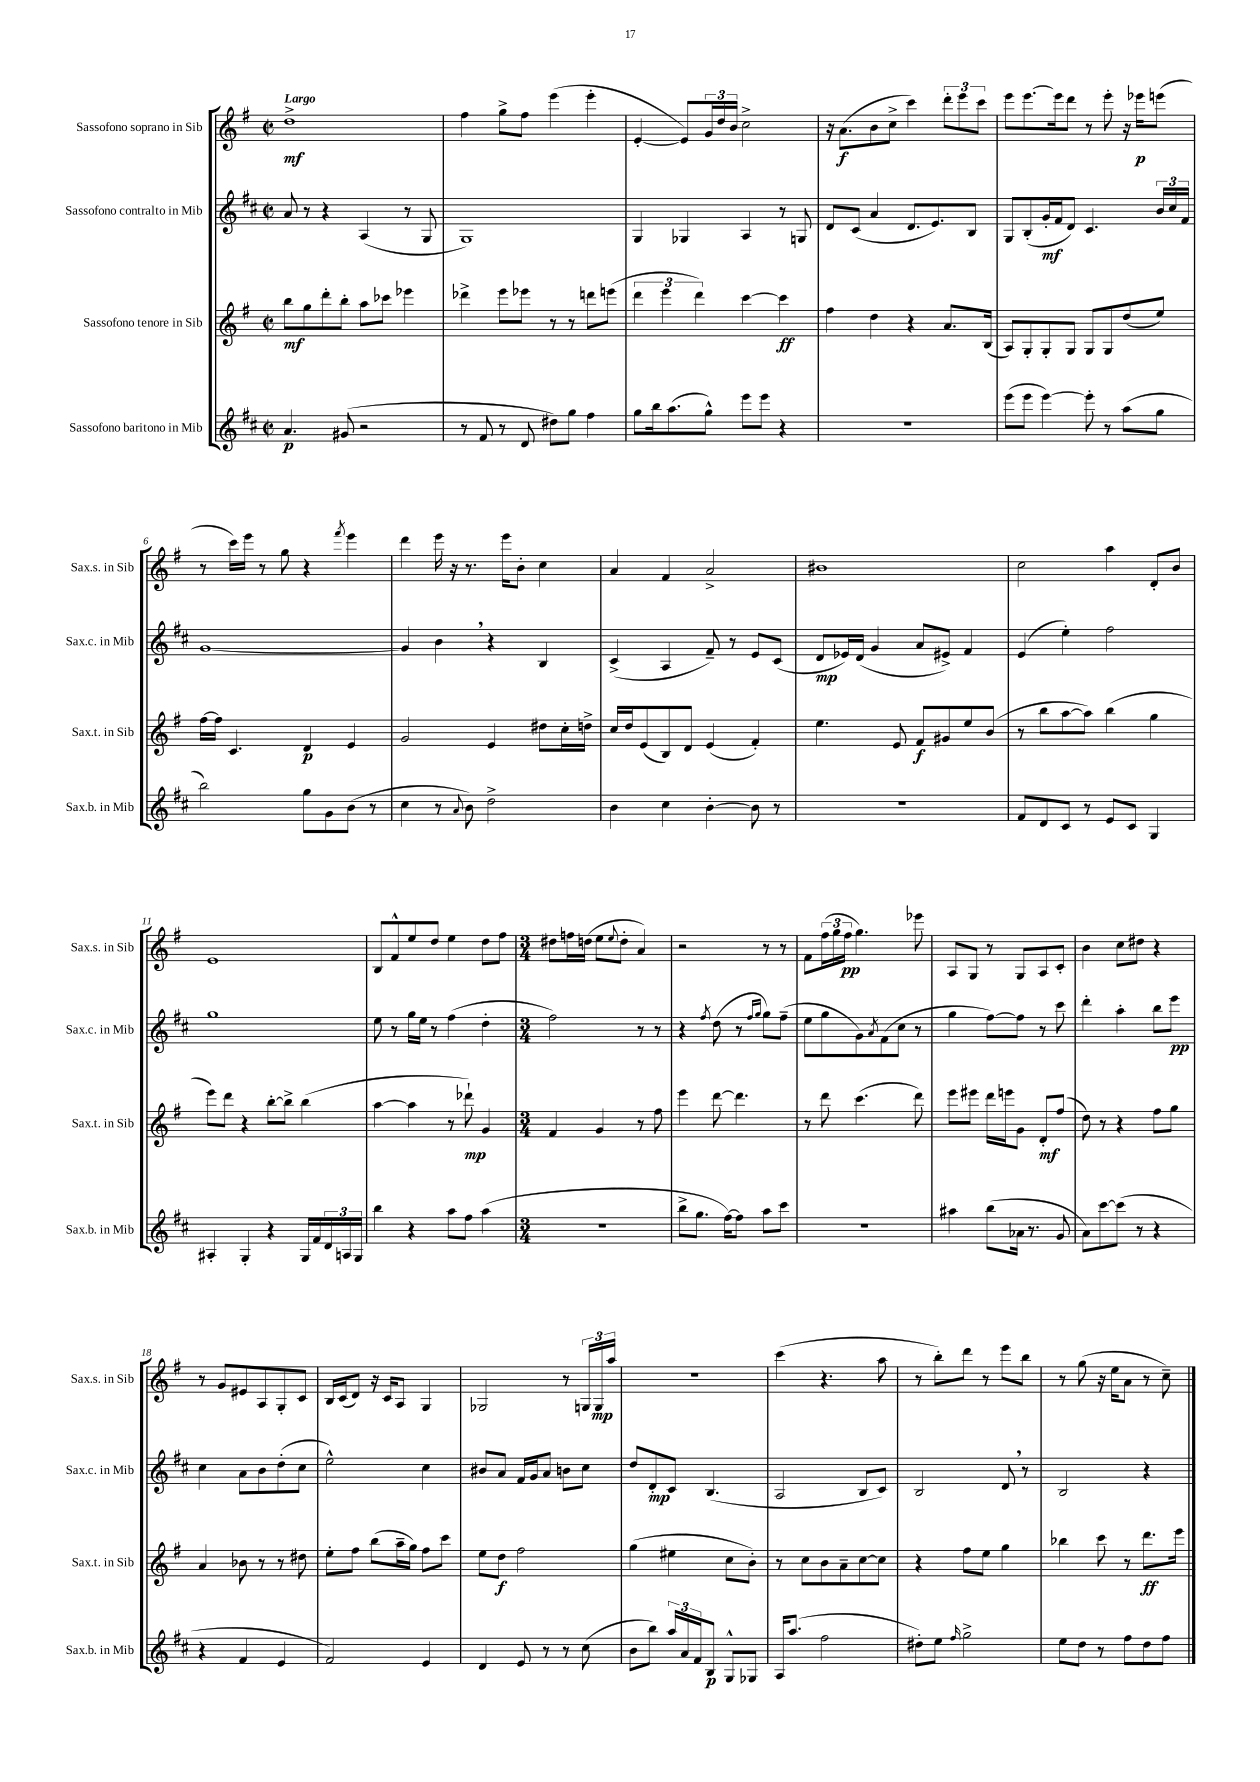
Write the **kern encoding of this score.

**kern	**dynam	**kern	**dynam	**kern	**dynam	**kern	**dynam
*part4	*part4	*part3	*part3	*part2	*part2	*part1	*part1
*staff4	*staff4	*staff3	*staff3	*staff2	*staff2	*staff1	*staff1
*I"Sassofono baritono in Mib	*	*I"Sassofono tenore in Sib	*	*I"Sassofono contralto in Mib	*	*I"Sassofono soprano in Sib	*
*I'Sax.b. in Mib	*	*I'Sax.t. in Sib	*	*I'Sax.c. in Mib	*	*I'Sax.s. in Sib	*
*clefG2	*	*clefG2	*	*clefG2	*	*clefG2	*
*k[f#c#]	*	*k[f#]	*	*k[f#c#]	*	*k[f#]	*
*M2/2	*	*M2/2	*	*M2/2	*	*M2/2	*
*met(c|)	*	*met(c|)	*	*met(c|)	*	*met(c|)	*
=1	=1	=1	=1	=1	=1	=1	=1
!	!	!	!	!	!	!LO:TX:a:B:t=Largo	!
4.a/	p	8bb\L	mf	8a/	.	1dd^	mf
.	.	8gg\	.	8r	.	.	.
.	.	8ddd'\	.	4r	.	.	.
(8g#X/	.	8bb'\J	.	.	.	.	.
2r	.	8aa\L	.	(4A/	.	.	.
.	.	8ccc-X\J	.	.	.	.	.
.	.	4eee-X\	.	8r	.	.	.
.	.	.	.	8G/	.	.	.
=2	=2	=2	=2	=2	=2	=2	=2
8r	.	4ddd-X^\	.	1G)	.	4ff#\	.
8f#/	.	.	.	.	.	.	.
8r	.	8eee\L	.	.	.	8gg^\L	.
8d/	.	8eee-X\J	.	.	.	8ff#\J	.
8dd#X\L)	.	8r	.	.	.	(4eee\	.
8gg\J	.	8r	.	.	.	.	.
4ff#\	.	8dddn\L	.	.	.	4eee'\	.
.	.	(8eeen\J	.	.	.	.	.
=3	=3	=3	=3	=3	=3	=3	=3
8gg\L	.	6ddd\	.	4G/	.	[4e'/	.
16bb\k	.	.	.	.	.	.	.
.	.	6eee\	.	.	.	.	.
(8.aa\	.	.	.	.	.	.	.
.	.	.	.	4G-X/	.	8e/L])	.
.	.	6ddd\)	.	.	.	.	.
8gg^^\J)	.	.	.	.	.	24g/L	.
.	.	.	.	.	.	24dd/	.
.	.	.	.	.	.	24b/JJ	.
8eee\L	.	[4ccc\	.	4A/	.	2cc^\	.
8eee\J	.	.	.	.	.	.	.
4r	.	4ccc\]	ff	8r	.	.	.
.	.	.	.	8Gn/	.	.	.
=4	=4	=4	=4	=4	=4	=4	=4
1r	.	4ff#\	.	8d/L	.	16r	.
.	.	.	.	.	.	(8.a\L	f
.	.	.	.	(8c#/J	.	.	.
.	.	4dd\	.	4a/	.	8b\	.
.	.	.	.	.	.	8cc^\J	.
.	.	4r	.	8.d/L	.	4ccc\)	.
.	.	.	.	8.e/)	.	.	.
.	.	8.a/L	.	.	.	12ddd'\L	.
.	.	.	.	.	.	12eee\	.
.	.	.	.	8B/J	.	.	.
.	.	.	.	.	.	12ccc\J	.
.	.	(16B/Jk	.	.	.	.	.
=5	=5	=5	=5	=5	=5	=5	=5
(8eee\L	.	8A/L)	.	8G/L	.	8eee\L	.
8eee\J	.	8G'/	.	(8B'/	.	[8.eee\	.
[4eee\)	.	8G'/	.	16g'/L	mf	.	.
.	.	.	.	16f#/J	.	16eee\k]	.
.	.	8G/J	.	8d/J)	.	8ddd\J	.
8eee'\]	.	8G/L	.	4.c#/	.	8r	.
8r	.	8G/	.	.	.	8eee'\	.
(8aa\L	.	(8dd/	.	.	.	16r	.
.	.	.	.	.	.	16eee-X\KL	p
8gg\J	.	8ee/J)	.	24b/LL	.	(8eeen\J	.
.	.	.	.	24cc#/	.	.	.
.	.	.	.	24f#/JJ	.	.	.
!!LO:LB:g=z
=6	=6	=6	=6	=6	=6	=6	=6
2bb\)	.	[16ff#\LL	.	[1g	.	8r	.
.	.	16ff#\JJ]	.	.	.	.	.
.	.	4.c/	.	.	.	16ccc\LL)	.
.	.	.	.	.	.	16eee\JJ	.
.	.	.	.	.	.	8r	.
.	.	.	.	.	.	8gg\	.
8gg\L	.	4d/	p	.	.	4r	.
8g\	.	.	.	.	.	.	.
.	.	.	.	.	.	8qfff#/	.
(8b\J	.	4e/	.	.	.	4eee\	.
8r	.	.	.	.	.	.	.
=7	=7	=7	=7	=7	=7	=7	=7
4cc#\	.	2g/	.	4g/]	.	4ddd\	.
8r	.	.	.	4b,\	.	16eee\	.
.	.	.	.	.	.	16r	.
8qqa/	.	.	.	.	.	.	.
8b\)	.	.	.	.	.	8.r	.
2dd^\	.	4e/	.	4r	.	.	.
.	.	.	.	.	.	16eee\KL	.
.	.	.	.	.	.	8b'\J	.
.	.	8dd#X\L	.	4B/	.	4cc\	.
.	.	16cc'\L	.	.	.	.	.
.	.	16ddn^\JJ	.	.	.	.	.
=8	=8	=8	=8	=8	=8	=8	=8
4b\	.	16cc/LL	.	(4c#^/	.	4a/	.
.	.	16dd/J	.	.	.	.	.
.	.	(8e/	.	.	.	.	.
4cc#\	.	8B/)	.	4A/	.	4f#/	.
.	.	8d/J	.	.	.	.	.
[4b'\	.	(4e/	.	8f#~/)	.	2a^/	.
.	.	.	.	8r	.	.	.
8b\]	.	4f#'/)	.	8e/L	.	.	.
8r	.	.	.	(8c#/J	.	.	.
=9	=9	=9	=9	=9	=9	=9	=9
1r	.	4.ee\	.	8d/L	mp	1b#X	.
.	.	.	.	16e-X/L)	.	.	.
.	.	.	.	(16d/JJ	.	.	.
.	.	.	.	4g/	.	.	.
.	.	8e/	.	.	.	.	.
.	.	8f#/L	f	8a/L	.	.	.
.	.	8g#X/	.	8e#X^/J)	.	.	.
.	.	8ee/	.	4f#/	.	.	.
.	.	(8b/J	.	.	.	.	.
=10	=10	=10	=10	=10	=10	=10	=10
8f#/L	.	8r	.	(4e/	.	2cc\	.
8d/	.	8bb\L	.	.	.	.	.
8c#/J	.	[8aa\	.	4ee'\)	.	.	.
8r	.	8aa\J])	.	.	.	.	.
8e/L	.	(4bb\	.	2ff#\	.	4aa\	.
8c#/J	.	.	.	.	.	.	.
4G/	.	4gg\	.	.	.	8d'/L	.
.	.	.	.	.	.	8b/J	.
!!LO:LB:g=z
=11	=11	=11	=11	=11	=11	=11	=11
4A#X'/	.	8eee\L)	.	1gg	.	1e	.
.	.	8ddd\J	.	.	.	.	.
4G'/	.	4r	.	.	.	.	.
4r	.	[8bb'\L	.	.	.	.	.
.	.	8bb^\J]	.	.	.	.	.
16G/LL	.	(4bb\	.	.	.	.	.
16f#/	.	.	.	.	.	.	.
24d/	.	.	.	.	.	.	.
24An/	.	.	.	.	.	.	.
24G/JJ	.	.	.	.	.	.	.
=12	=12	=12	=12	=12	=12	=12	=12
4bb\	.	[4aa\	.	8ee\	.	8B/L	.
.	.	.	.	8r	.	8f#^^/	.
4r	.	4aa\]	.	16gg\LL	.	8ee/	.
.	.	.	.	16ee\JJ	.	.	.
.	.	.	.	8r	.	8dd/J	.
8aa\L	.	8r	.	(4ff#\	.	4ee\	.
8ff#\J	.	8ddd-X`\)	mp	.	.	.	.
(4aa\	.	4g/	.	4dd'\	.	8dd\L	.
.	.	.	.	.	.	8ff#\J	.
=13	=13	=13	=13	=13	=13	=13	=13
*M3/4	*	*M3/4	*	*M3/4	*	*M3/4	*
2.r	.	4f#/	.	2ff#\)	.	8dd#X\L	.
.	.	.	.	.	.	16ffn\L	.
.	.	.	.	.	.	(16ddn\JJ	.
.	.	4g/	.	.	.	8ee\L	.
.	.	.	.	.	.	8qqee/	.
.	.	.	.	.	.	8dd'\J	.
.	.	8r	.	8r	.	4a/)	.
.	.	8ff#\	.	8r	.	.	.
=14	=14	=14	=14	=14	=14	=14	=14
8bb^\L	.	4eee\	.	4r	.	2r	.
8.gg\J	.	.	.	.	.	.	.
.	.	.	.	8qff#/	.	.	.
.	.	[8ddd\	.	(8dd\	.	.	.
[16ff#\KL)	.	.	.	.	.	.	.
8ff#\J]	.	4.ddd\]	.	8r	.	.	.
.	.	.	.	16qqff#/LL	.	.	.
.	.	.	.	16qqgg/JJ	.	.	.
8aa\L	.	.	.	8gg\L)	.	8r	.
8ccc#\J	.	.	.	(8ff#~\J	.	8r	.
=15	=15	=15	=15	=15	=15	=15	=15
2.r	.	8r	.	8ee\L	.	8f#\L	.
.	.	8ddd\	.	8gg\	.	(24ff#\L	.
.	.	.	.	.	.	24gg\	.
.	.	.	.	.	.	24ff#\JJ	pp
.	.	(4.ccc\	.	8g\)	.	4.gg\)	.
.	.	.	.	8qa/	.	.	.
.	.	.	.	(8f#\	.	.	.
.	.	.	.	8cc#\J	.	.	.
.	.	8ddd\)	.	8r	.	8eee-X\	.
=16	=16	=16	=16	=16	=16	=16	=16
4aa#X\	.	8eee\L	.	4gg\	.	8A/L	.
.	.	8eee#X\J	.	.	.	8G/J	.
(8bb\L	.	16ddd\LL	.	[8ff#\L)	.	8r	.
.	.	16eeen\J	.	.	.	.	.
16a-X\Jk	.	8g\J	.	8ff#\J]	.	8G/L	.
8.r	.	.	.	.	.	.	.
.	.	8d'/L	mf	8r	.	8A/	.
8g/	.	(8ff#/J	.	8ccc#\	.	8c'/J	.
=17	=17	=17	=17	=17	=17	=17	=17
8a\L)	.	8dd\)	.	4ddd'\	.	4b\	.
[8ccc#\	.	8r	.	.	.	.	.
(8ccc#\J]	.	4r	.	4aa'\	.	8cc\L	.
8r	.	.	.	.	.	8dd#X\J	.
4r	.	8ff#\L	.	8bb\L	.	4r	.
.	.	8gg\J	.	8eee\J	pp	.	.
!!LO:LB:g=z
=18	=18	=18	=18	=18	=18	=18	=18
4r	.	4a/	.	4cc#\	.	8r	.
.	.	.	.	.	.	8g/L	.
4f#/	.	8b-X\	.	8a\L	.	8e#X/	.
.	.	8r	.	8b\	.	8A/	.
4e/	.	8r	.	(8dd'\	.	8G'/	.
.	.	8dd#X\	.	8cc#\J	.	8c/J	.
=19	=19	=19	=19	=19	=19	=19	=19
2f#/)	.	8ee'\L	.	2ee^^\)	.	16B/LL	.
.	.	.	.	.	.	(16c/J	.
.	.	8ff#\J	.	.	.	8d/J)	.
.	.	(8bb\L	.	.	.	16r	.
.	.	.	.	.	.	16c/KL	.
.	.	16aa~\L	.	.	.	8A/J	.
.	.	16gg\JJ)	.	.	.	.	.
4e/	.	8ff#\L	.	4cc#\	.	4G/	.
.	.	8ccc\J	.	.	.	.	.
=20	=20	=20	=20	=20	=20	=20	=20
4d/	.	8ee\L	.	8b#X/L	.	2G-X/	.
.	.	8dd\J	f	8a/J	.	.	.
8e/	.	2ff#\	.	16f#/LL	.	.	.
.	.	.	.	16g/J	.	.	.
8r	.	.	.	8a/J	.	.	.
8r	.	.	.	8bn\L	.	8r	.
(8cc#\	.	.	.	8cc#\J	.	24Gn/LL	.
.	.	.	.	.	.	24G/	mp
.	.	.	.	.	.	24aa/JJ	.
=21	=21	=21	=21	=21	=21	=21	=21
8b\L	.	(4gg\	.	8dd/L	.	2.r	.
8bb\J)	.	.	.	8d'/	mp	.	.
24aa/LL	.	4ee#X\	.	8c#/J	.	.	.
24a/	.	.	.	.	.	.	.
24f#/J	.	.	.	.	.	.	.
8B/J	p	.	.	(4.B/	.	.	.
8G^^/L	.	8cc\L	.	.	.	.	.
8G-X/J	.	8b'\J)	.	.	.	.	.
=22	=22	=22	=22	=22	=22	=22	=22
16A/KL	.	8r	.	2A/	.	(4ccc\	.
(8.aa/J	.	.	.	.	.	.	.
.	.	8cc\L	.	.	.	.	.
2ff#\	.	8b\	.	.	.	4.r	.
.	.	8a~\	.	.	.	.	.
.	.	[8cc\	.	8B/L	.	.	.
.	.	8cc\J]	.	8c#/J)	.	8aa\	.
=23	=23	=23	=23	=23	=23	=23	=23
8dd#X'\L)	.	4r	.	2B/	.	8r	.
8ee\J	.	.	.	.	.	8bb'\L)	.
16qqff#/	.	.	.	.	.	.	.
2gg^\	.	8ff#\L	.	.	.	8ddd\J	.
.	.	8ee\J	.	.	.	8r	.
.	.	4gg\	.	8d,/	.	8eee\L	.
.	.	.	.	8r	.	8bb\J	.
=24	=24	=24	=24	=24	=24	=24	=24
8ee\L	.	4bb-X\	.	2B/	.	8r	.
8dd\J	.	.	.	.	.	(8gg\	.
8r	.	8ccc\	.	.	.	16r	.
.	.	.	.	.	.	16ee\KL	.
8ff#\L	.	8r	.	.	.	8a\J	.
8dd\	.	8.ddd\L	ff	4r	.	8r	.
8ff#\J	.	.	.	.	.	8cc~\)	.
.	.	16eee\Jk	.	.	.	.	.
==	==	==	==	==	==	==	==
*-	*-	*-	*-	*-	*-	*-	*-
